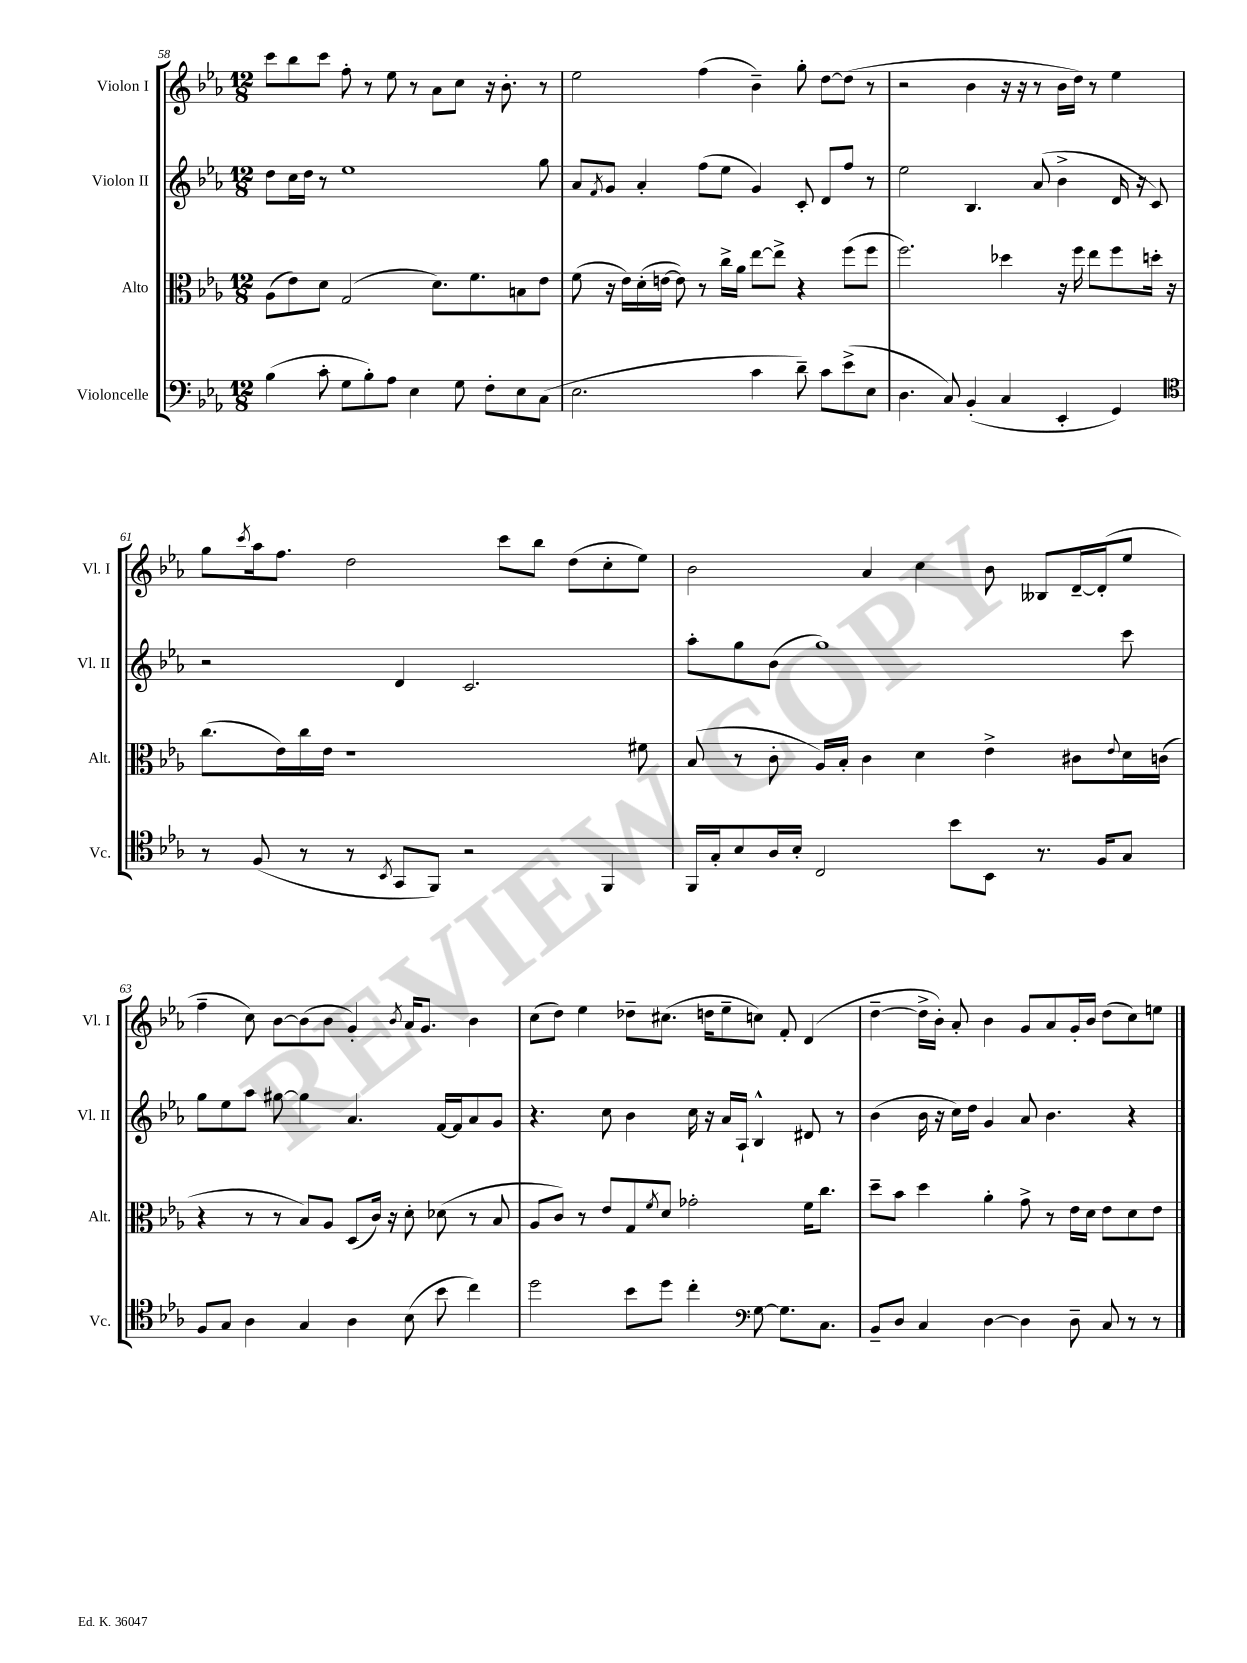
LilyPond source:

<<
\new StaffGroup <<
\new Staff = "s0" \with { instrumentName = "Violon I" shortInstrumentName = "Vl. I" } {
    \clef treble \key ees \major \numericTimeSignature \time 12/8
    c'''8 bes''8 c'''8 f''8-. r8 ees''8 r8 aes'8 c''8 r16 bes'8.-. r8 |
    ees''2 f''4( bes'4--) g''8-. d''8~ d''8( r8 |
    r2 bes'4 r16 r16 r8 bes'16 d''16) r8 ees''4 |
    g''8 \acciaccatura { c'''8 } aes''16 f''8. d''2 c'''8 bes''8 d''8( c''8-. ees''8) |
    bes'2 aes'4 c''4 bes'8 beses8 d'16~-- d'16-.( ees''8 |
    f''4-- c''8) bes'8~ bes'8( bes'8 g'4-.) \acciaccatura { bes'8 } aes'16 g'8. bes'4 |
    c''8( d''8) ees''4 des''8-- cis''8.( d''16 ees''8-- c''8) f'8-. d'4( |
    d''4~-- d''16-> bes'16-.) aes'8-. bes'4 g'8 aes'8 g'16-. bes'16 d''8( c''8) e''8 \bar "|." |
}
\new Staff = "s1" \with { instrumentName = "Violon II" shortInstrumentName = "Vl. II" } {
    \clef treble \key ees \major \numericTimeSignature \time 12/8
    d''8 c''16 d''16 r8 ees''1 g''8 |
    aes'8 \acciaccatura { f'8 } g'8 aes'4-. f''8( ees''8 g'4) c'8-. d'8 f''8 r8 |
    ees''2 bes4. aes'8( bes'4-> d'16 r16 c'8) |
    r2 d'4 c'2. |
    aes''8-. g''8 bes'8( g''1) c'''8 |
    g''8 ees''8 aes''8 gis''8~ gis''4 aes'4. f'16~ f'16 aes'8 g'8 |
    r4. c''8 bes'4 c''16 r16 aes'16 aes16-! bes4-^ dis'8 r8 |
    bes'4( bes'16 r16 c''16) d''16 g'4 aes'8 bes'4. r4 \bar "|." |
}
\new Staff = "s2" \with { instrumentName = "Alto" shortInstrumentName = "Alt." } {
    \clef alto \key ees \major \numericTimeSignature \time 12/8
    aes8( ees'8) d'8 g2( d'8.) f'8. b8 ees'8 |
    f'8( r16 ees'16) d'16-.( e'16~ e'8) r8 c''16-> aes'16 ees''8~ ees''8-> r4 f''8( f''8 |
    f''2.) des''4 r16 f''16 ees''8 f''8 d''16-. r16 |
    c''8.( ees'16) c''16 ees'16 r1 fis'8 |
    bes8( r8 c'8-. aes16) bes16-. c'4 d'4 ees'4-> cis'8 \appoggiatura { ees'8 } d'16 c'16( |
    r4 r8 r8 bes8) aes8 d8( c'16) r16 d'8-. des'8( r8 bes8 |
    aes8 c'8) r8 ees'8 g8 \acciaccatura { f'8 } d'8 ges'2-. f'16 c''8. |
    d''8-- bes'8 d''4 aes'4-. g'8-> r8 ees'16 d'16 ees'8 d'8 ees'8 \bar "|." |
}
\new Staff = "s3" \with { instrumentName = "Violoncelle" shortInstrumentName = "Vc." } {
    \clef bass \key ees \major \numericTimeSignature \time 12/8
    bes4( c'8-. g8 bes8-.) aes8 ees4 g8 f8-. ees8 c8( |
    ees2. c'4 d'8--) c'8 ees'8->( ees8 |
    d4. c8) bes,4-.( c4 ees,4-. g,4) |
    \clef tenor r8 f8( r8 r8 \acciaccatura { bes,8 } g,8 f,8) r2 f,4 |
    f,16 g16-. bes8 aes16 bes16-. c2 bes'8 bes,8 r8. f16 g8 |
    f8 g8 aes4 g4 aes4 bes8( bes'8 c''4) |
    d''2 bes'8 d''8 c''4-. \clef bass g8~ g8. c8. |
    bes,8-- d8 c4 d4~ d4 d8-- c8 r8 r8 \bar "|." |
}
>>
>>
\layout { \context { \Score currentBarNumber = #58 } }
